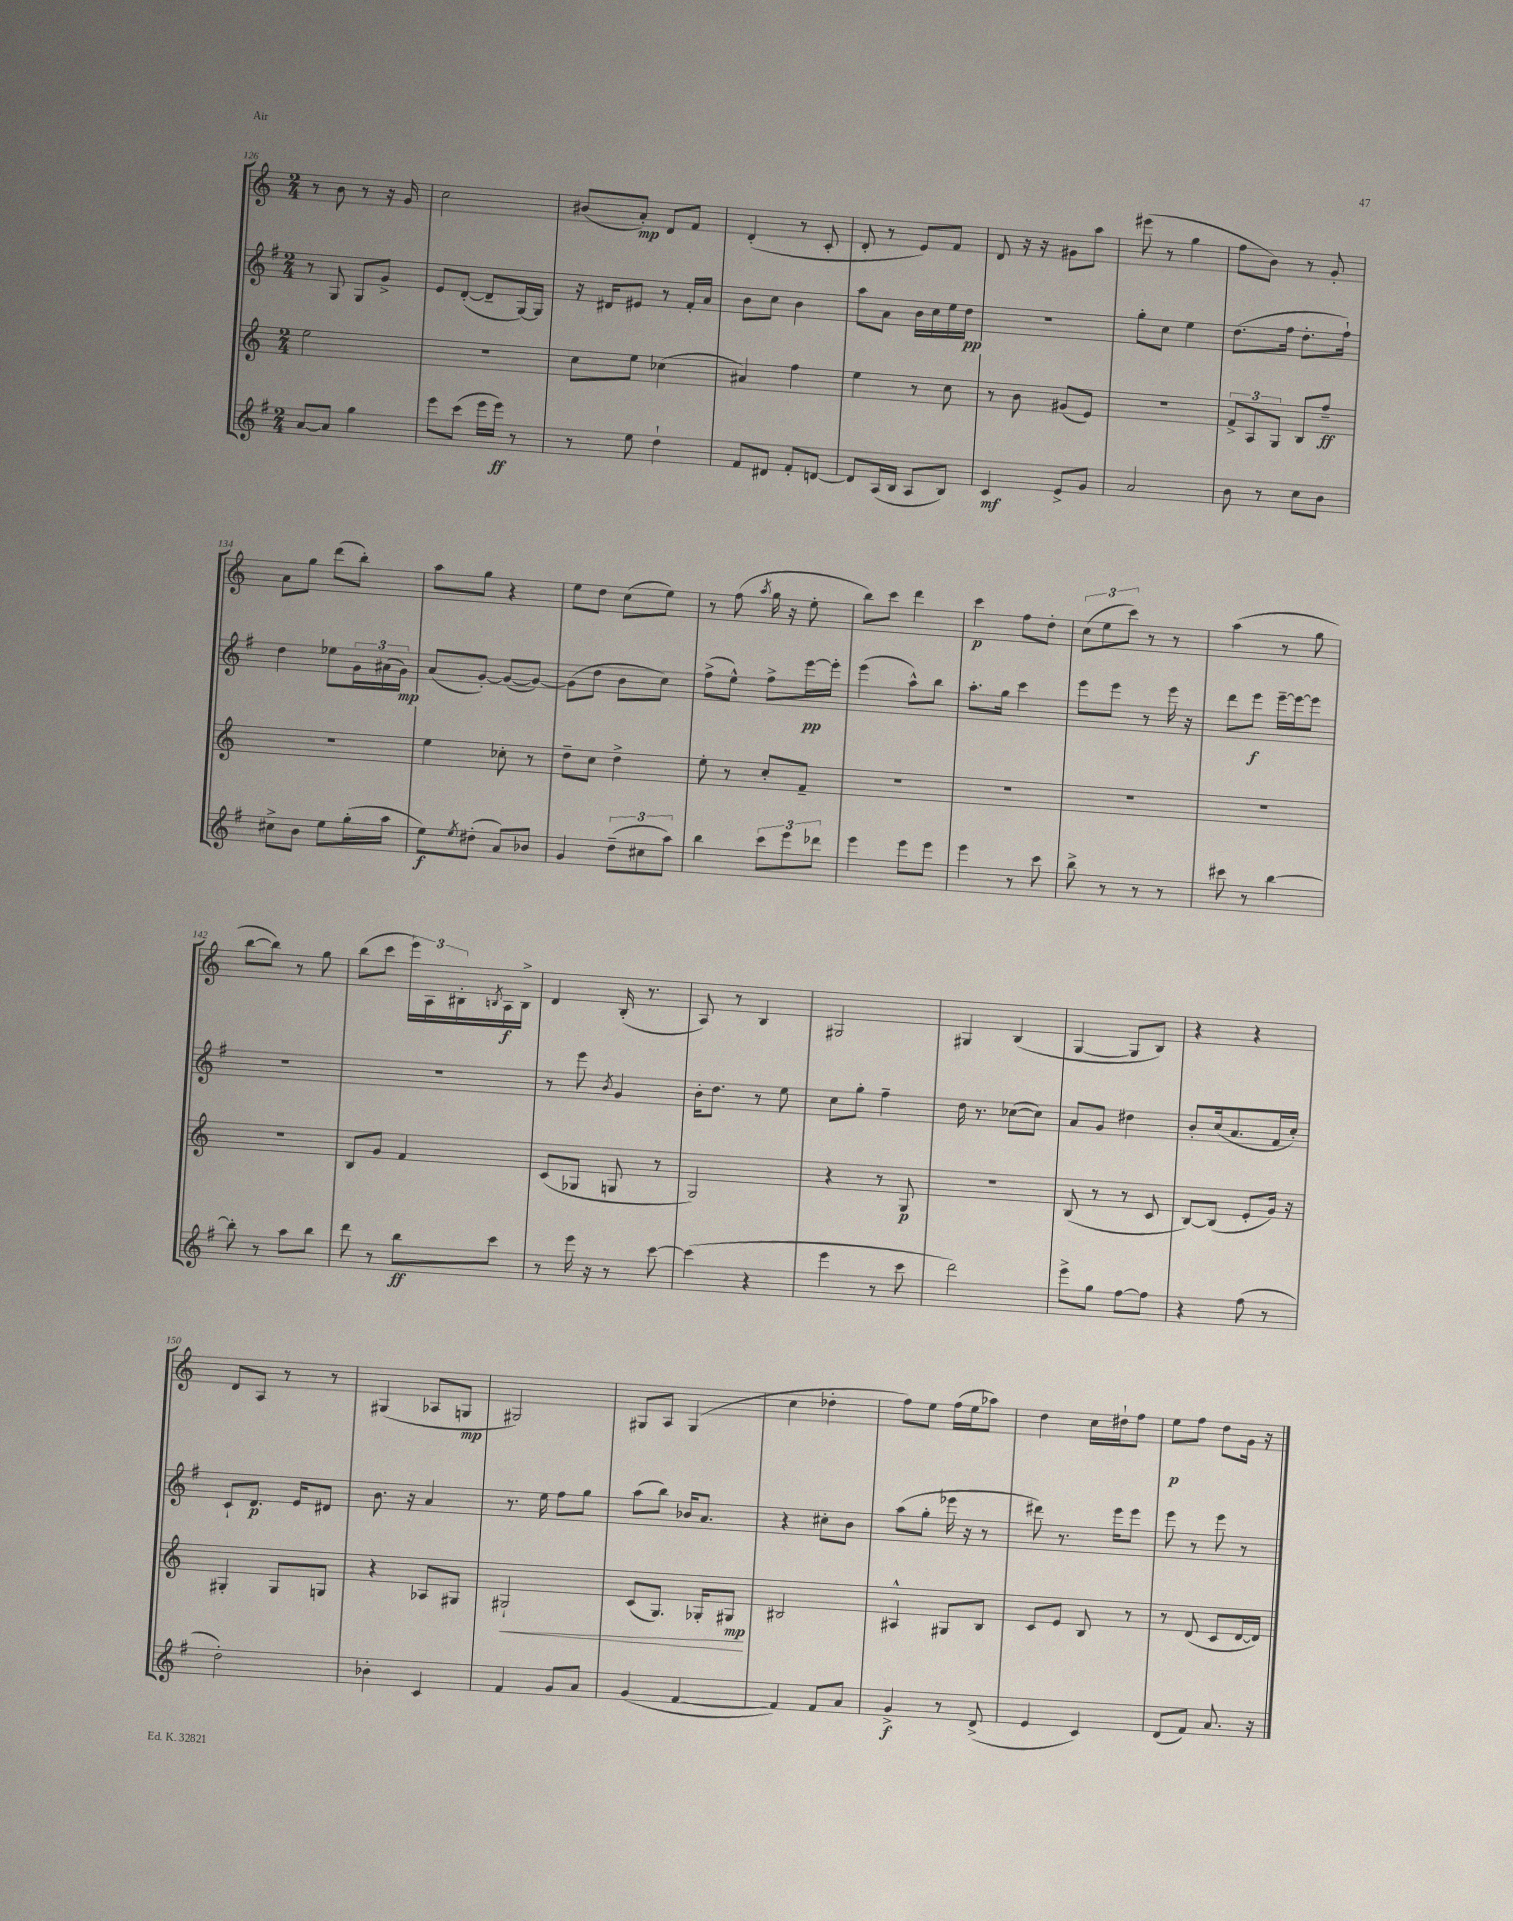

**kern	**dynam	**kern	**dynam	**kern	**dynam	**kern	**dynam
*part4	*part4	*part3	*part3	*part2	*part2	*part1	*part1
*staff4	*staff4	*staff3	*staff3	*staff2	*staff2	*staff1	*staff1
*clefG2	*	*clefG2	*	*clefG2	*	*clefG2	*
*k[f#]	*	*k[]	*	*k[f#]	*	*k[]	*
*M2/4	*	*M2/4	*	*M2/4	*	*M2/4	*
=126	=126	=126	=126	=126	=126	=126	=126
[8a/L	.	2ee\	.	8r	.	8r	.
8a/J]	.	.	.	8G/	.	8b\	.
4gg\	.	.	.	8G/L	.	8r	.
.	.	.	.	8g^/J	.	16r	.
.	.	.	.	.	.	16g/	.
=127	=127	=127	=127	=127	=127	=127	=127
8eee\L	.	2r	.	8e/L	.	2cc\	.
(8ccc\J	.	.	.	([8d'/J	.	.	.
16eee\LL	.	.	.	8d~/L]	.	.	.
16eee\JJ)	ff	.	.	.	.	.	.
8r	.	.	.	[16G/L)	.	.	.
.	.	.	.	16G/JJ]	.	.	.
=128	=128	=128	=128	=128	=128	=128	=128
8r	.	8cc\L	.	16r	.	(8b#X/L	.
.	.	.	.	16d#X/KL	.	.	.
8ee\	.	8ee\J	.	8e#X/J	.	8a'/J)	mp
4dd`\	.	(4cc-X\	.	8r	.	8d/L	.
.	.	.	.	16f#'/LL	.	8f/J	.
.	.	.	.	16a/JJ	.	.	.
=129	=129	=129	=129	=129	=129	=129	=129
8f#/L	.	4a#X/)	.	8b\L	.	(4d'/	.
8d#X/J	.	.	.	8cc\J	.	.	.
8f#'/L	.	4ff\	.	4b\	.	8r	.
[8dn/J	.	.	.	.	.	8c'/	.
=130	=130	=130	=130	=130	=130	=130	=130
8d/L]	.	4ee\	.	8aa\L	.	8d'/	.
(16A/L	.	.	.	8a\J	.	8r	.
16B/JJ	.	.	.	.	.	.	.
8A/L	.	8r	.	16b\LL	.	8e/L)	.
.	.	.	.	16cc\	.	.	.
8B/J)	.	8cc\	.	16ee\	.	8f/J	.
.	.	.	.	16dd\JJ	pp	.	.
=131	=131	=131	=131	=131	=131	=131	=131
4c/	mf	8r	.	2r	.	8d/	.
.	.	8b\	.	.	.	16r	.
.	.	.	.	.	.	16r	.
8e^/L	.	(8g#X/L	.	.	.	8g#X\L	.
8g/J	.	8e/J)	.	.	.	8aa\J	.
=132	=132	=132	=132	=132	=132	=132	=132
2a/	.	2r	.	8gg'\L	.	(8eee#X\	.
.	.	.	.	8cc\J	.	8r	.
.	.	.	.	4ee\	.	4gg\	.
=133	=133	=133	=133	=133	=133	=133	=133
8b\	.	12f^/L	.	(8.dd\L	.	8ff\L	.
.	.	12A/	.	.	.	.	.
8r	.	.	.	.	.	8b\J)	.
.	.	12G/J	.	.	.	.	.
.	.	.	.	16ff#\Jk	.	.	.
8cc\L	.	8B/L	.	8.dd'\L	.	8r	.
8b\J	.	8ff~/J	ff	.	.	8g'/	.
.	.	.	.	16ff#`\Jk)	.	.	.
!!LO:LB:g=z
=134	=134	=134	=134	=134	=134	=134	=134
8cc#X^\L	.	2r	.	4dd\	.	8a\L	.
8b\J	.	.	.	.	.	8gg\J	.
8ee\L	.	.	.	8ee-X\L	.	(8ddd\L	.
(16gg'\L	.	.	.	24g\L	.	8bb'\J)	.
.	.	.	.	(24a#X\	.	.	.
16aa\JJ	.	.	.	.	.	.	.
.	.	.	.	24g\JJ)	mp	.	.
=135	=135	=135	=135	=135	=135	=135	=135
8ee\L)	f	4ee\	.	(8a/L	.	8aa\L	.
8qee/	.	.	.	.	.	.	.
(8dd#X'\J	.	.	.	[8g'/J)	.	8gg\J	.
8a/L)	.	8cc-X'\	.	(8g/L_	.	4r	.
8b-X/J	.	8r	.	8g/J_)	.	.	.
=136	=136	=136	=136	=136	=136	=136	=136
4g/	.	8dd~\L	.	(8g\L]	.	8ee\L	.
.	.	8cc\J	.	8dd\J	.	8dd\J	.
(12dd~\L	.	4dd^\	.	8b\L	.	(8cc\L	.
12cc#X\	.	.	.	.	.	.	.
.	.	.	.	8cc\J)	.	8ee\J)	.
12aa\J)	.	.	.	.	.	.	.
=137	=137	=137	=137	=137	=137	=137	=137
4bb\	.	8ee'\	.	(8ff#^\L	.	8r	.
.	.	8r	.	8ee^^\J)	.	(8ff\	.
.	.	.	.	.	.	8qaa/	.
12ccc\L	.	8cc'/L	.	8ff#^\L	.	16gg\	.
.	.	.	.	.	.	16r	.
12eee\	.	.	.	.	.	.	.
.	.	8f~/J	.	[16eee\L	pp	8ee'\	.
12ddd-X\J	.	.	.	.	.	.	.
.	.	.	.	16eee'\JJ]	.	.	.
=138	=138	=138	=138	=138	=138	=138	=138
4eee\	.	2r	.	(4eee\	.	8bb\L)	.
.	.	.	.	.	.	8ccc\J	.
8eee\L	.	.	.	8aa^^\L)	.	4ddd\	.
8eee\J	.	.	.	8bb\J	.	.	.
=139	=139	=139	=139	=139	=139	=139	=139
4eee\	.	2r	.	8.aa'\L	.	4ccc\	p
.	.	.	.	16gg\Jk	.	.	.
8r	.	.	.	4ccc\	.	8ff\L	.
8ccc\	.	.	.	.	.	8dd'\J	.
=140	=140	=140	=140	=140	=140	=140	=140
8bb^\	.	2r	.	8eee\L	.	(12cc\L	.
.	.	.	.	.	.	12ee\	.
8r	.	.	.	8eee\J	.	.	.
.	.	.	.	.	.	12ccc\J)	.
8r	.	.	.	8r	.	8r	.
8r	.	.	.	16eee\	.	8r	.
.	.	.	.	16r	.	.	.
=141	=141	=141	=141	=141	=141	=141	=141
8ccc#X\	.	2r	.	8ddd\L	.	(4aa\	.
8r	.	.	.	8eee\J	f	.	.
[4bb\	.	.	.	[16eee~\LL	.	8r	.
.	.	.	.	16eee\J_	.	.	.
.	.	.	.	8eee\J]	.	8gg\	.
!!LO:LB:g=z
=142	=142	=142	=142	=142	=142	=142	=142
8bb'\]	.	2r	.	2r	.	[8bb\L	.
8r	.	.	.	.	.	8bb\J])	.
8aa\L	.	.	.	.	.	8r	.
8bb\J	.	.	.	.	.	8gg\	.
=143	=143	=143	=143	=143	=143	=143	=143
8ddd\	.	8B/L	.	2r	.	(8bb\L	.
8r	.	8g/J	.	.	.	8ccc\J	.
8bb\L	ff	4f/	.	.	.	24eee\LL)	.
.	.	.	.	.	.	24A\	.
.	.	.	.	.	.	24B#X'\	.
.	.	.	.	.	.	8qBn/	.
8ccc\J	.	.	.	.	.	16A\	f
.	.	.	.	.	.	16B^\JJ	.
=144	=144	=144	=144	=144	=144	=144	=144
8r	.	(8c/L	.	8r	.	4d/	.
16eee\	.	8G-X/J	.	8eee\	.	.	.
16r	.	.	.	.	.	.	.
.	.	.	.	8qb/	.	.	.
8r	.	8Gn/	.	4g/	.	(16B'/	.
.	.	.	.	.	.	8.r	.
[8ccc\	.	8r	.	.	.	.	.
=145	=145	=145	=145	=145	=145	=145	=145
(4ccc\]	.	2G/)	.	16b'\KL	.	8A/)	.
.	.	.	.	8.dd\J	.	.	.
.	.	.	.	.	.	8r	.
4r	.	.	.	8r	.	4B/	.
.	.	.	.	8ee\	.	.	.
=146	=146	=146	=146	=146	=146	=146	=146
4eee\	.	4r	.	8cc\L	.	2G#X/	.
.	.	.	.	8gg'\J	.	.	.
8r	.	8r	.	4ff#~\	.	.	.
8ccc\	.	8G/	p	.	.	.	.
=147	=147	=147	=147	=147	=147	=147	=147
2ddd\)	.	2r	.	16dd\	.	4G#X/	.
.	.	.	.	8.r	.	.	.
.	.	.	.	([8cc-X\L	.	(4B/	.
.	.	.	.	8cc-\J])	.	.	.
=148	=148	=148	=148	=148	=148	=148	=148
8eee^\L	.	(8B/	.	8a/L	.	[4G/	.
8gg\J	.	8r	.	8g/J	.	.	.
[8ff#\L	.	8r	.	4dd#X\	.	8G/L]	.
8ff#\J]	.	8c/	.	.	.	8B/J)	.
=149	=149	=149	=149	=149	=149	=149	=149
4r	.	[8B/L)	.	8b'/L	.	4r	.
.	.	(8B/J]	.	(16cc/k	.	.	.
.	.	.	.	8.a/	.	.	.
(8ff#\	.	8e'/L	.	.	.	4r	.
8r	.	16g/Jk)	.	16f#/L	.	.	.
.	.	16r	.	16cc'/JJ)	.	.	.
!!LO:LB:g=z
=150	=150	=150	=150	=150	=150	=150	=150
2dd'\)	.	4G#X'/	.	8c`/L	.	8d/L	.
.	.	.	.	8.d/J	p	8A/J	.
.	.	8G#/L	.	.	.	8r	.
.	.	.	.	16e/KL	.	.	.
.	.	8Gn/J	.	8d#X/J	.	8r	.
=151	=151	=151	=151	=151	=151	=151	=151
4b-X'\	.	4r	.	8.b\	.	(4G#X/	.
.	.	.	.	16r	.	.	.
4c/	.	8A-X/L	.	4a/	.	8A-X/L	.
.	.	8G#X/J	.	.	.	8Gn/J	mp
=152	=152	=152	=152	=152	=152	=152	=152
!	!	!	!LO:HP:b	!	!	!	!
4f#/	.	2G#X`/	<	8.r	.	2G#X/)	.
.	.	.	.	16ee\	.	.	.
8g/L	.	.	.	8ff#\L	.	.	.
8a/J	.	.	.	8gg\J	.	.	.
=153	=153	=153	=153	=153	=153	=153	=153
(4g/	.	(8c/L	.	(8aa\L	.	8G#X/L	.
.	.	8.G/J)	.	8bb\J)	.	8A/J	.
[4f#/	.	.	.	16b-X/KL	.	(4G#/	.
.	.	16G-X'/KL	.	8.a/J	.	.	.
.	.	8G#X/J	mp	.	.	.	.
.	.	.	[	.	.	.	.
=154	=154	=154	=154	=154	=154	=154	=154
4f#/])	.	2B#X/	.	4r	.	4cc\	.
8f#/L	.	.	.	8cc#X'\L	.	4dd-X'\	.
8a/J	.	.	.	8b\J	.	.	.
=155	=155	=155	=155	=155	=155	=155	=155
4g^/	f	4A#X^^/	.	(8aa\L	.	8ff\L)	.
.	.	.	.	8gg'\J	.	8ee\J	.
8r	.	8G#X/L	.	16eee-X\	.	(16ff\LL	.
.	.	.	.	16r	.	16ee\J	.
(8d^/	.	8B/J	.	8r	.	8aa-X\J)	.
=156	=156	=156	=156	=156	=156	=156	=156
4e/	.	8c/L	.	8ddd#X\)	.	4dd\	.
.	.	8e/J	.	8.r	.	.	.
4c/)	.	8B/	.	.	.	16cc\LL	.
.	.	.	.	16eee\KL	.	16dd#X`\J	.
.	.	8r	.	8eee\J	.	8ff\J	.
=157	=157	=157	=157	=157	=157	=157	=157
(8d/L	.	8r	.	8eee\	.	8ee\L	p
8f#/J)	.	(8d/	.	8r	.	8ff\J	.
8.a/	.	8c/L	.	8eee\	.	8dd\L	.
.	.	[16d/L	.	8r	.	16g\Jk	.
16r	.	16d/JJ])	.	.	.	16r	.
==	==	==	==	==	==	==	==
*-	*-	*-	*-	*-	*-	*-	*-
